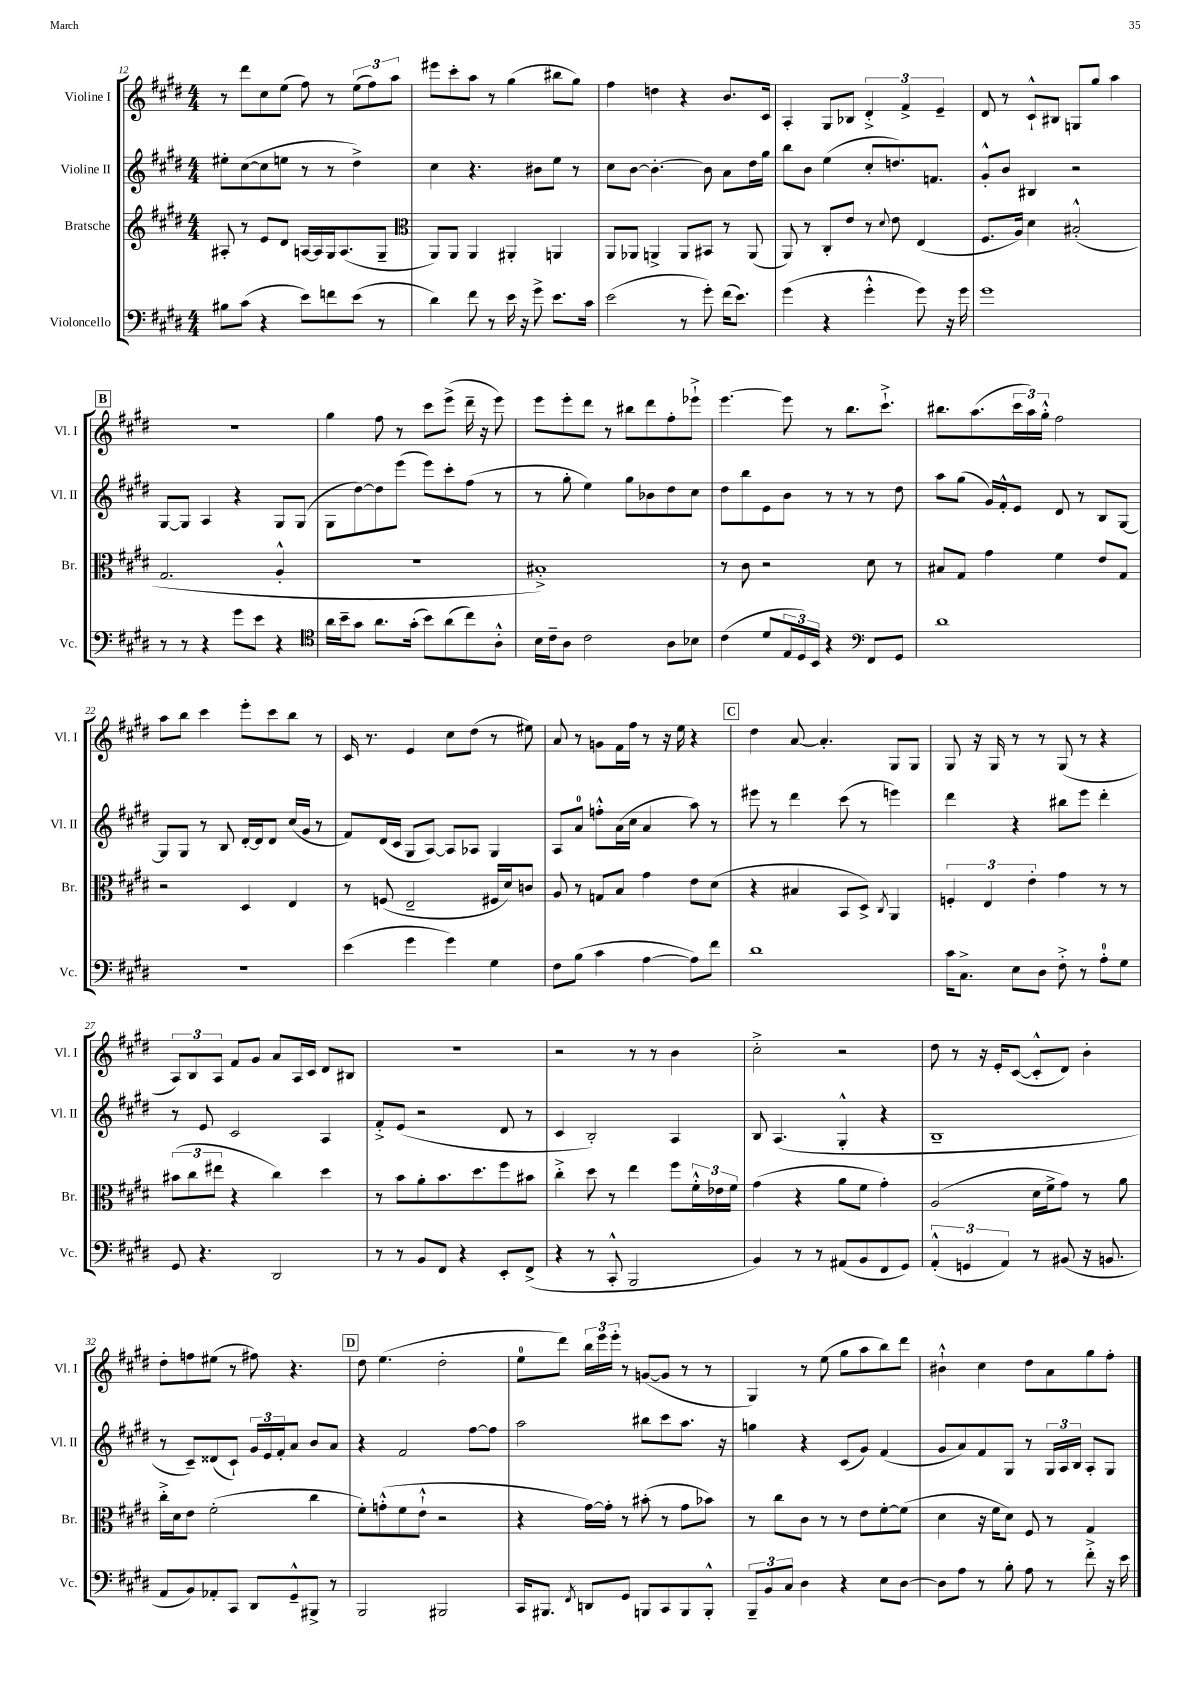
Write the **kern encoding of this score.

**kern	**kern	**kern	**kern
*part4	*part3	*part2	*part1
*staff4	*staff3	*staff2	*staff1
*I"Violoncello	*I"Bratsche	*I"Violine II	*I"Violine I
*I'Vc.	*I'Br.	*I'Vl. II	*I'Vl. I
*clefF4	*clefG2	*clefG2	*clefG2
*k[f#c#g#d#]	*k[f#c#g#d#]	*k[f#c#g#d#]	*k[f#c#g#d#]
*M4/4	*M4/4	*M4/4	*M4/4
=12	=12	=12	=12
8B#X\L	8A#X'/	8ee#X'\L	8r
(8c#\J	8r	([8cc#\	8ddd#\L
4r	8e/L	8cc#\]	8cc#\
.	8d#/J	8een\J	(8ee\J
8e\L)	[16An/LL	8r	8ff#\)
.	16A/]	.	.
8fn\	16G#/J	8r	8r
.	(8.A/	.	.
(8e\J	.	4dd#^\)	(12ee\L
.	.	.	12ff#\)
8r	8G#~/J	.	.
.	.	.	12aa\J
=13	=13	=13	=13
*	*clefC3	*	*
4d#\)	8AA/L)	4cc#\	8eee#X\L
.	8AA/J	.	8ccc#'\
8f#\	4AA/	4.r	8aa\J
8r	.	.	8r
16e\	4AA#X'/	.	(4gg#\
16r	.	.	.
8g#^\	.	8b#X\L	.
8.e\L	4AAn/	8ee\J	8bb#X\L
.	.	8r	8gg#\J)
16c#\Jk	.	.	.
=14	=14	=14	=14
(2e\	8AA/L	8cc#\L	4ff#\
.	8AA-X/J	[8b\J	.
.	4AAn^/	4.b'\_	4ddn\
8r	8AA/L	.	4r
8g#'\)	8BB#X/J	8b\]	.
(16f#\KL	8r	8a\L	8.b/L
8.e\J)	.	.	.
.	(8AA/	16dd#\L	.
.	.	16gg#\JJ	16c#/Jk
=15	=15	=15	=15
(4g#\	8AA/)	8bb\L	4A'/
.	8r	8b\J	.
4r	8C#'/L	(4ee\	8G#/L
.	8e/J	.	8B-X/J
4g#'^^\	8r	8cc#'/L	6d#'^/
.	8qqd#/	.	.
.	8e\	8.ddn/)	.
.	.	.	6f#^/
8g#\)	(4E/	.	.
.	.	8.fn/J	.
.	.	.	6e~/
16r	.	.	.
16g#\	.	.	.
=16	=16	=16	=16
1g#	8.F#/L	8g#'^^/L	8d#/
.	.	8b/J	8r
.	16A/Jk)	.	.
.	4d#\	4B#X/	8c#`^^/L
.	.	.	8B#X/J
.	(2B#X'^^/	2r	8Gn/L
.	.	.	8gg#/J
.	.	.	4aa\
!!LO:LB:g=z
!!LO:REH:place=s1:t=B
=17	=17	=17	=17
8r	2.G#/	[8G#/L	1r
8r	.	8G#/J]	.
4r	.	4A/	.
8g#\L	.	4r	.
8e\J	.	.	.
4r	4A'^^/	8G#/L	.
.	.	(8G#/J	.
=18	=18	=18	=18
*clefC4	*	*	*
16a\LL	1r	8G#\L	4gg#\
16b~\J	.	.	.
8g#\J	.	[8dd#\)	.
8.a\L	.	8dd#\]	8ff#\
.	.	(8eee\J	8r
(16g#'\Jk	.	.	.
8b\L)	.	8eee\L)	8ccc#\L
(8a\	.	8ccc#'\	(8eee^\J
8cc#\)	.	(8ff#\J	16ddd#~\
.	.	.	16r
8A'^^\J	.	8r	8eee\)
=19	=19	=19	=19
16B\LL	1B#X'^)	8r	8eee\L
16c#~\J	.	.	.
8A\J	.	8gg#'\	8eee'\
2c#\	.	4ee\)	8ddd#\J
.	.	.	8r
.	.	8gg#\L	8bb#X\L
.	.	8b-X\	8ddd#\
8A\L	.	8dd#\	8ff#'\
8B-X\J	.	8cc#\J	8eee-X`^\J
=20	=20	=20	=20
(4c#\	8r	8dd#\L	[4.eee\
.	8c#\	8bb\	.
8d#/L	2r	8e\	.
24E/L	.	8b\J	8eee\]
24D#/)	.	.	.
24BB/JJ	.	.	.
4r	.	8r	8r
.	.	8r	8.bb\L
*clefF4	*	*	*
8FF#/L	8d#\	8r	.
.	.	.	8.ccc#`^\J
8GG#/J	8r	8dd#\	.
=21	=21	=21	=21
1d#	8B#X/L	8aa\L	8.bb#X\L
.	8G#/J	(8gg#\J	.
.	.	.	(8.aa\
.	4g#\	16g#/LL)	.
.	.	16f#'^^/J	.
.	.	8e/J	24ccc#\L
.	.	.	24aa\)
.	.	.	24gg#'^^\JJ
.	4f#\	8d#/	2ff#\
.	.	8r	.
.	8e/L	8B/L	.
.	8G#/J	[8G#/J	.
!!LO:LB:g=z
=22	=22	=22	=22
1r	2r	8G#/L]	8aa\L
.	.	8G#/J	8bb\J
.	.	8r	4ccc#\
.	.	8B/	.
.	4D#/	[16d#'/LL	8eee'\L
.	.	16d#/J]	.
.	.	8d#/J	8ccc#\
.	4E/	(16cc#/LL	8bb\J
.	.	16g#/JJ	.
.	.	8r	8r
=23	=23	=23	=23
(4e\	8r	8f#/L)	16c#/
.	.	.	8.r
.	(8Fn/	(16d#/L	.
.	.	16c#/JJ	.
4g#\	2E~/	8G#/L	4e/
.	.	[8A/J)	.
4g#\)	.	8A/L]	8cc#\L
.	.	8A-X/J	(8dd#\J
4G#\	16F#X/LL	4G#/	8r
.	16d#/J)	.	.
.	8cn/J	.	8ee#X\)
=24	=24	=24	=24
8F#\L	8A/	8A/L	8a/
(8B\J	8r	8a/J	8r
4c#\	8Gn/L	8ffn'^^\L	8gn\L
.	8B/J	(16a\L	16f#\L
.	.	16cc#\JJ	16ff#\JJ
[4A\	4g#\	4a/	8r
.	.	.	16r
.	.	.	16ee\
8A\L])	8e\L	8aa\)	4r
8f#\J	(8d#\J	8r	.
!!LO:REH:place=s1:t=C
=25	=25	=25	=25
1d#	4r	8eee#X\	4dd#\
.	.	8r	.
.	4B#X/	4ddd#\	[8a/
.	.	.	4.a'/]
.	8BB/L	(8ccc#\	.
.	8D#^/J)	8r	.
.	8qC#/	.	.
.	4AA/	4eeen\)	8G#/L
.	.	.	8G#/J
=26	=26	=26	=26
16c#\KL	6Fn'/	4ddd#\	8G#/
8.C#^\J	.	.	.
.	.	.	16r
.	6E/	.	.
.	.	.	16G#/
8E\L	.	4r	8r
.	6e'\	.	.
8D#\J	.	.	8r
8F#'^\	4g#\	8bb#X\L	(8G#/
8r	.	8eee\J	8r
8A'\L	8r	4ddd#'\	4r
8G#\J	8r	.	.
!!LO:LB:g=z
=27	=27	=27	=27
8GG#/	(12b#X\L	8r	12A/L)
.	12cc#\	.	12B/
4.r	.	8e/	.
.	12ee#X\J	.	12A/J
.	4r	2c#/	8f#/L
.	.	.	8g#/J
2DD#/	4cc#\)	.	8a/L
.	.	.	16A/L
.	.	.	16c#/JJ
.	4dd#\	4A/	8d#/L
.	.	.	8B#X/J
=28	=28	=28	=28
8r	8r	8f#'^/L	1r
8r	8b\L	(8e/J	.
8BB/L	8a'\	2r	.
8FF#/J	8.b\	.	.
4r	.	.	.
.	8.dd#\	.	.
8EE'/L	8ff#\	8d#/	.
(8FF#^/J	8b#X\J	8r	.
=29	=29	=29	=29
4r	4cc#'^\	4c#/	2r
8r	8dd#\	2B'/)	.
8CC#'^^/	8r	.	.
2BBB/	4ee\	.	8r
.	.	.	8r
.	8ff#\L	4A/	4b\
.	24f#'^^\L	.	.
.	24e-X\	.	.
.	24f#\JJ	.	.
=30	=30	=30	=30
4BB/)	(4g#\	8B/	2cc#'^\
.	.	(4.A/	.
8r	4r	.	.
8r	.	.	.
(8AA#X/L	8a\L	4G#'^^/	2r
8BB/	8f#\J	.	.
8FF#/	4g#'\)	4r	.
8GG#/J)	.	.	.
=31	=31	=31	=31
(6AA'^^/	(2A/	1B~	8dd#\
.	.	.	8r
6GGn/	.	.	.
.	.	.	16r
.	.	.	16e'/KL
6AA/)	.	.	.
.	.	.	([8c#/J
8r	16d#\LL	.	8c#'^^/L]
.	16f#^\J	.	.
(8BB#X/	8g#\J)	.	8d#/J)
16r	8r	.	4b'\
8.BBn/	.	.	.
.	8a\	.	.
!!LO:LB:g=z
=32	=32	=32	=32
8AA/L	16cc#'^\LL	8r	8dd#'\L
.	16d#\J	.	.
8BB/)	8e\J	8c#~/L)	8ffn\
8AA-X'/	(2f#'\	(8d##X/	(8ee#X\J
8CC#/J	.	8c#`/J)	8r
8DD#/L	.	24g#/LL	8ff#X\)
.	.	24e/	.
.	.	24f#'/J	.
8GG#~^^/	.	8a/J	4.r
8BBB#X^/J	4cc#\	8b/L	.
8r	.	8a/J	.
!!LO:REH:place=s1:t=D
=33	=33	=33	=33
2BBB/	8f#'\L)	4r	8dd#\
.	(8gn'^^\	.	(4.ee\
.	8f#\	2f#/	.
.	8e`^^\J	.	.
2BBB#X/	2r	.	2dd#'\
.	.	[8ff#\L	.
.	.	8ff#\J]	.
=34	=34	=34	=34
16CC#/KL	4r	2aa\	8ee\L
8.BBB#X/J	.	.	.
.	.	.	8ddd#\J)
8qFF#/	.	.	.
8DDn/L	[16g#\LL)	.	24bb\LL
.	.	.	24eee\
.	16g#'\JJ]	.	.
.	.	.	24eee'\JJ
8GG#/J	8r	.	8r
8BBBn/L	(8b#X'\	8bb#X\L	([8gn/L
8CC#/	8r	8ccc#\	8g/J]
8BBB/	8g#\L	8.aa\J	8r
8BBB'^^/J	8b-X\J)	.	8r
.	.	16r	.
=35	=35	=35	=35
12BBB~/L	8r	4ggn\	4G#/)
12BB/	.	.	.
.	8cc#\L	.	.
12C#/J	.	.	.
4D#\	8c#\J	4r	8r
.	8r	.	(8ee\
4r	8r	(8c#/L	8gg#\L
.	8e\L	8g#/J)	8aa\
8E\L	[8f#'\	(4f#/	8bb\)
[8D#\J	(8f#\J]	.	8ddd#\J
=36	=36	=36	=36
8D#\L]	4d#\	8g#/L	4b#X`^^\
8A\J	.	8a/)	.
8r	16r	8f#/	4cc#\
.	16f#\KL	.	.
8B'\	8d#\J)	8G#/J	.
8A\	8F#/	8r	8dd#\L
8r	8r	24G#/LL	8a\
.	.	24A/	.
.	.	24B/JJ	.
8f#'^\	4G#/	8A'/L	8gg#\
16r	.	8G#/J	8ff#'\J
16e\	.	.	.
==	==	==	==
*-	*-	*-	*-
